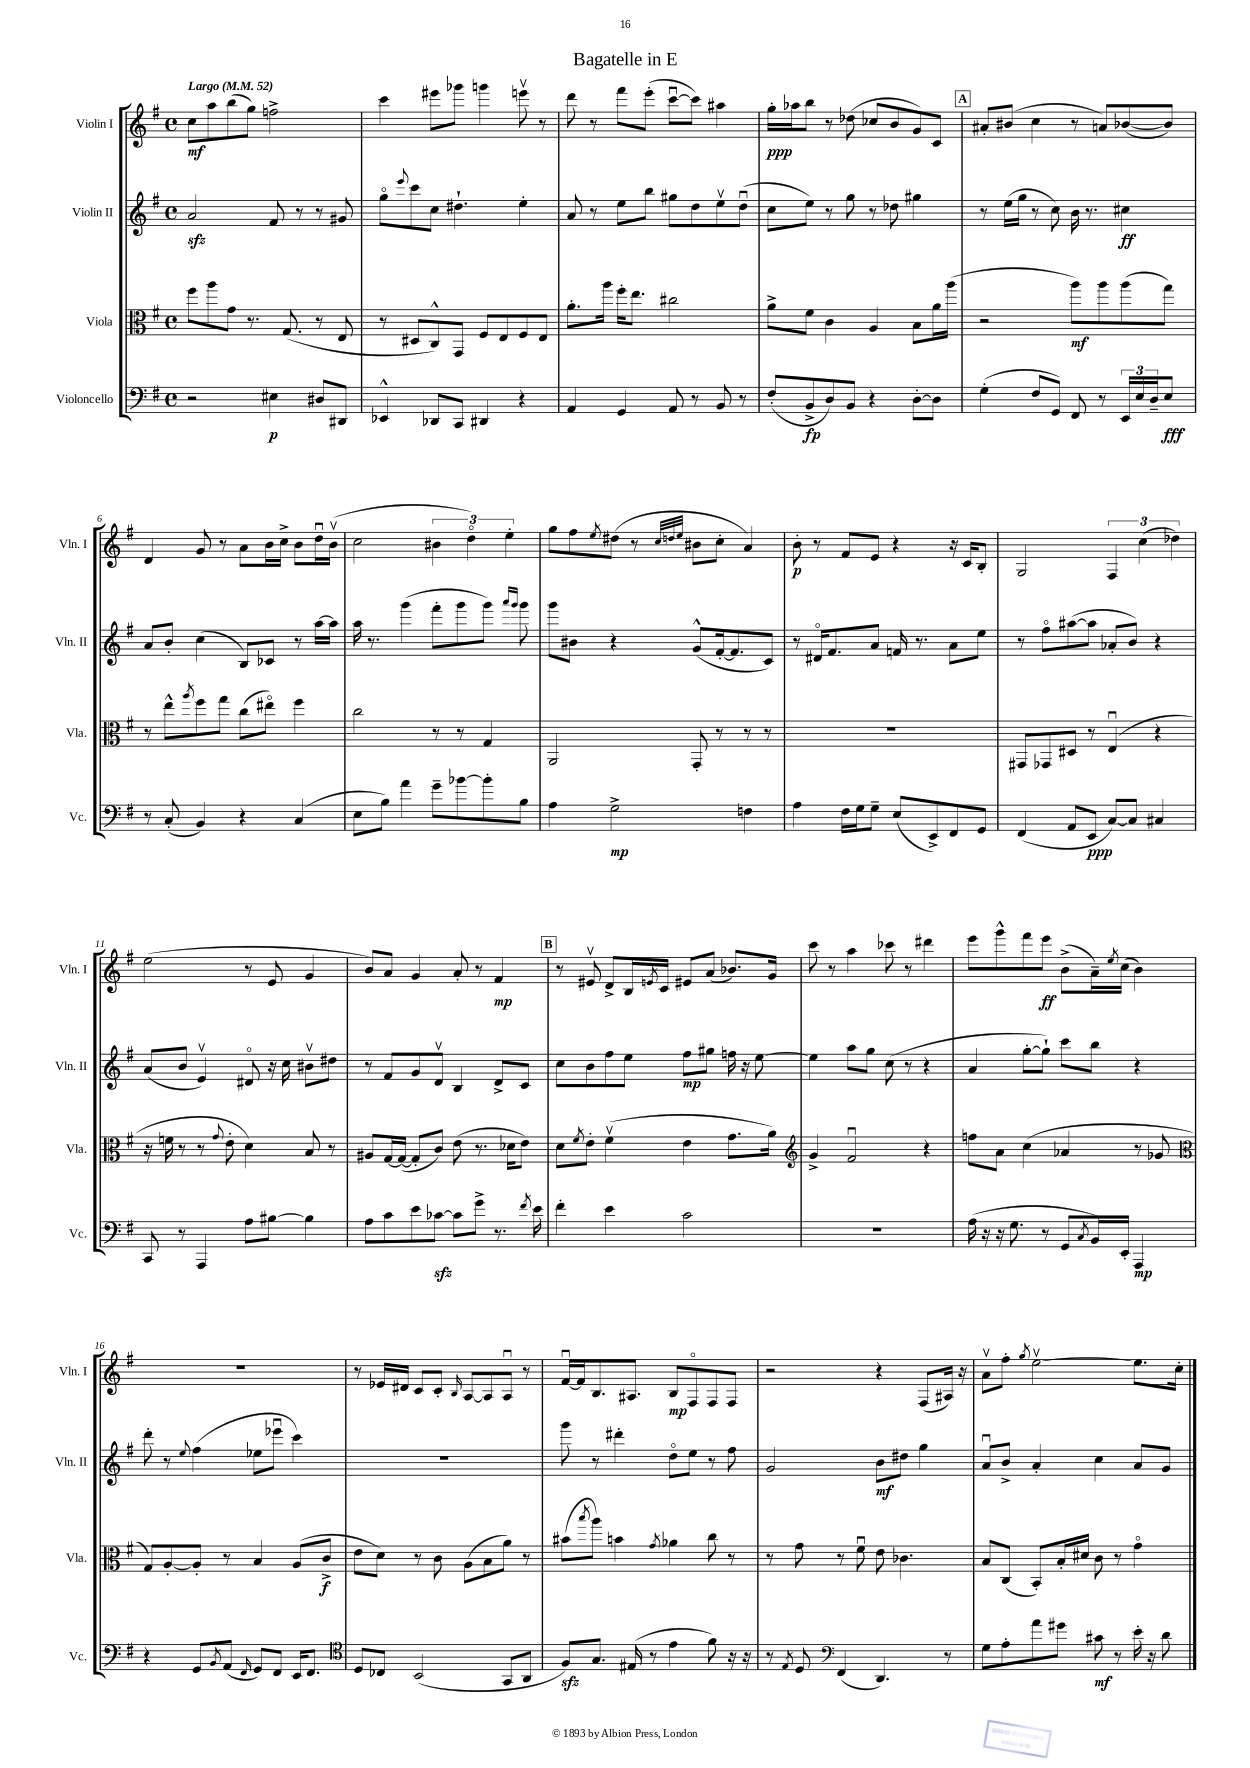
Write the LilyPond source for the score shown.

\header { title = "Bagatelle in E" }
<<
\new StaffGroup <<
\new Staff = "s0" \with { instrumentName = "Violin I" shortInstrumentName = "Vln. I" } {
    \clef treble \key g \major \defaultTimeSignature \time 4/4 \tempo "Largo" 4 = 52
    c''8\mf a''8 b''8( g''8) f''2-> |
    c'''4 eis'''8 ges'''8 g'''4 e'''8\upbow r8 |
    d'''8 r8 fis'''8 e'''8-.( c'''8~\downbow c'''8) ais''4 |
    g''16-.\ppp aes''16 b''8 r8 des''8( ces''8 b'8 g'8) c'8 |
    \mark \markup { \box "A" } ais'8-. bis'8( c''4 r8 a'8) bes'8~( bes'8) |
    d'4 g'8 r8 a'8 b'16 c''16-> b'8 d''16\downbow b'16\upbow( |
    c''2 \tuplet 3/2 { bis'4 d''4\flageolet) e''4-. } |
    g''8 fis''8 \acciaccatura { e''8 } dis''8( r8 \grace { c''32 d''32 e''32 } bis'8 c''8-. a'4) |
    b'8-.\p r8 fis'8 e'8 r4 r16 c'16 b8-. |
    g2 \tuplet 3/2 { fis4 c''4( des''4) } |
    e''2( r8 e'8 g'4 |
    b'8) a'8 g'4 a'8-. r8 fis'4\mp |
    \mark \markup { \box "B" } r8 eis'8\upbow d'8-> b16 \acciaccatura { e'8 } c'16 eis'8 a'8( bes'8.) g'16 |
    c'''8 r8 a''4 ces'''8 r8 dis'''4 |
    e'''8 g'''8-^ fis'''8 e'''8\ff b'8->( a'16--) \acciaccatura { e''8 } c''16( b'4) |
    R1 |
    r8 ees'16 dis'16 c'8 c'8-. \grace { b16 } a8~ a8 a8\downbow r8 |
    fis'16~\downbow fis'16 b8. ais8. b8\mp fis8\flageolet fis8 fis8 |
    r2 r4 fis8( ais16) r16 |
    a'8\upbow fis''8-. \acciaccatura { g''8 } e''2~\upbow e''8. c''16-. \bar "|." |
}
\new Staff = "s1" \with { instrumentName = "Violin II" shortInstrumentName = "Vln. II" } {
    \clef treble \key g \major \defaultTimeSignature \time 4/4
    a'2\sfz fis'8 r8 r8 gis'8 |
    g''8\flageolet \appoggiatura { e'''8 } c'''8 c''8 dis''4.-! e''4-. |
    a'8 r8 e''8 b''8 gis''8 d''8 e''8\upbow d''8\downbow( |
    c''8 e''8) r8 g''8 r8 des''8 gis''4 |
    \mark \markup { \box "A" } r8 e''16( g''16 r8 c''8) b'16 r8. cis''4\ff |
    a'8 b'8-. c''4( b8) ces'8 r8 a''16~ a''16 |
    a''16 r8. g'''4( fis'''8-. g'''8 g'''8) \grace { a'''16 g'''16 } g'''8 |
    g'''8 bis'8 r4 g'8-^( fis'16~-. fis'8. c'8) |
    r8 dis'16\flageolet fis'8. a'8 f'16 r8. a'8 e''8 |
    r8 fis''8\flageolet ais''8~( ais''8 aes'8-. b'8) r4 |
    a'8( b'8 e'4\upbow) dis'8\flageolet r16 c''16 bis'8\upbow dis''8 |
    r8 fis'8 g'8 d'8\upbow b4 d'8-> c'8 |
    \mark \markup { \box "B" } c''8 b'8 fis''8 e''8 fis''8\mp gis''8 f''16 r16 e''8~ |
    e''4 a''8 g''8 c''8( r8 r4 |
    a'4 g''8~-. g''8-!) c'''8 b''8 r4 |
    d'''8-. r8 \appoggiatura { e''8 } fis''4( ees''8 ees'''8\downbow c'''4) |
    R1 |
    g'''8 r8 dis'''4-. d''8\flageolet e''8 r8 fis''8 |
    g'2 b'8\mf dis''8 g''4 |
    a'8\downbow b'8-> a'4-. c''4 a'8 g'8 \bar "|." |
}
\new Staff = "s2" \with { instrumentName = "Viola" shortInstrumentName = "Vla." } {
    \clef alto \key g \major \defaultTimeSignature \time 4/4
    fis''8 a''8 g'8 r8. g8.( r8 e8 |
    r8 dis8 c8-^) g,8 fis8 e8 fis8 e8 |
    a'8.-. a''16 fis''16-. e''8. cis''2 |
    a'8-> fis'8 c'4 a4 b8 a'16 a''16( |
    \mark \markup { \box "A" } r2 a''8\mf) a''8 a''8( g''8) |
    r8 e''8-^ \acciaccatura { a''8 } fis''8 g''8 c''8( eis''8\flageolet) fis''4 |
    c''2 r8 r8 g4 |
    a,2 g,8-. r8 r8 r8 |
    R1 |
    gis,8 ges,8 dis8 r8 e4\downbow( r4 |
    r16 f'16 r8 r8 \appoggiatura { g'8 } e'8-. d'4) b8 r8 |
    ais8 g16~ g16~( g8-. c'8) e'8( r8. des'16 e'8) |
    \mark \markup { \box "B" } d'8 \acciaccatura { fis'8 } e'8-. fis'4\upbow( e'4 g'8. a'16) |
    \clef treble g'4-> fis'2\downbow r4 |
    f''8 a'8 c''4( aes'4 r8 ges'8 |
    \clef alto g8) a8~-. a8-. r8 b4 a8( c'8->\f |
    e'8 d'8) r8 c'8 a8( b8 a'8) r8 |
    bis'8( \acciaccatura { b''8 } a''8) b'4 \acciaccatura { g'8 } aes'4 c''8 r8 |
    r8 g'8 r8 fis'8\downbow e'8 ces'4. |
    b8 c8( b,8-.) b16-. dis'16 c'8 r8 g'4\flageolet \bar "|." |
}
\new Staff = "s3" \with { instrumentName = "Violoncello" shortInstrumentName = "Vc." } {
    \clef bass \key g \major \defaultTimeSignature \time 4/4
    r2 eis4\p dis8 dis,8 |
    ees,4-^ des,8 c,8 dis,4 r4 |
    a,4 g,4 a,8 r8 b,8 r8 |
    fis8-.( b,8->\fp d8) b,8 r4 d8~-. d8 |
    \mark \markup { \box "A" } g4-.( fis8 g,8) fis,8 r8 \tuplet 3/2 { e,16 e16 d16-- } e8\fff |
    r8 c8-.( b,4) r4 c4( |
    e8 b8) a'4 g'8-- bes'8~ bes'8-. b8 |
    a4 g2->\mp f4 |
    a4 fis16 g16 g8-- e8( e,8->) fis,8 g,8 |
    fis,4( a,8 e,8\ppp c8~) c8 cis4 |
    c,8 r8 a,,4 a8 bis8~ bis4 |
    a8 c'8 e'8 ces'8~\sfz ces'8 g'8-> r8. \acciaccatura { fis'8 } e'16 |
    \mark \markup { \box "B" } fis'4-. e'4 c'2 |
    R1 |
    a16( r16 r16 g8. r8 g,8 \acciaccatura { c8 } b,16) e,16-. a,,4\mp |
    r4 g,8 \acciaccatura { b,8 } a,8( \grace { fis,16 } g,8) fis,8 e,16 fis,8. |
    \clef tenor d8 ces8 b,2( g,8 a,8 |
    fis8\sfz) g8. eis16( r8 e'4 fis'8) r16 r16 |
    r8 \acciaccatura { e8 } d8 \clef bass fis,4( d,4.) r8 |
    g8 a8-. a'8 gis'8 cis'8\mf r8 e'16-. r16 d'8 \bar "|." |
}
>>
>>
